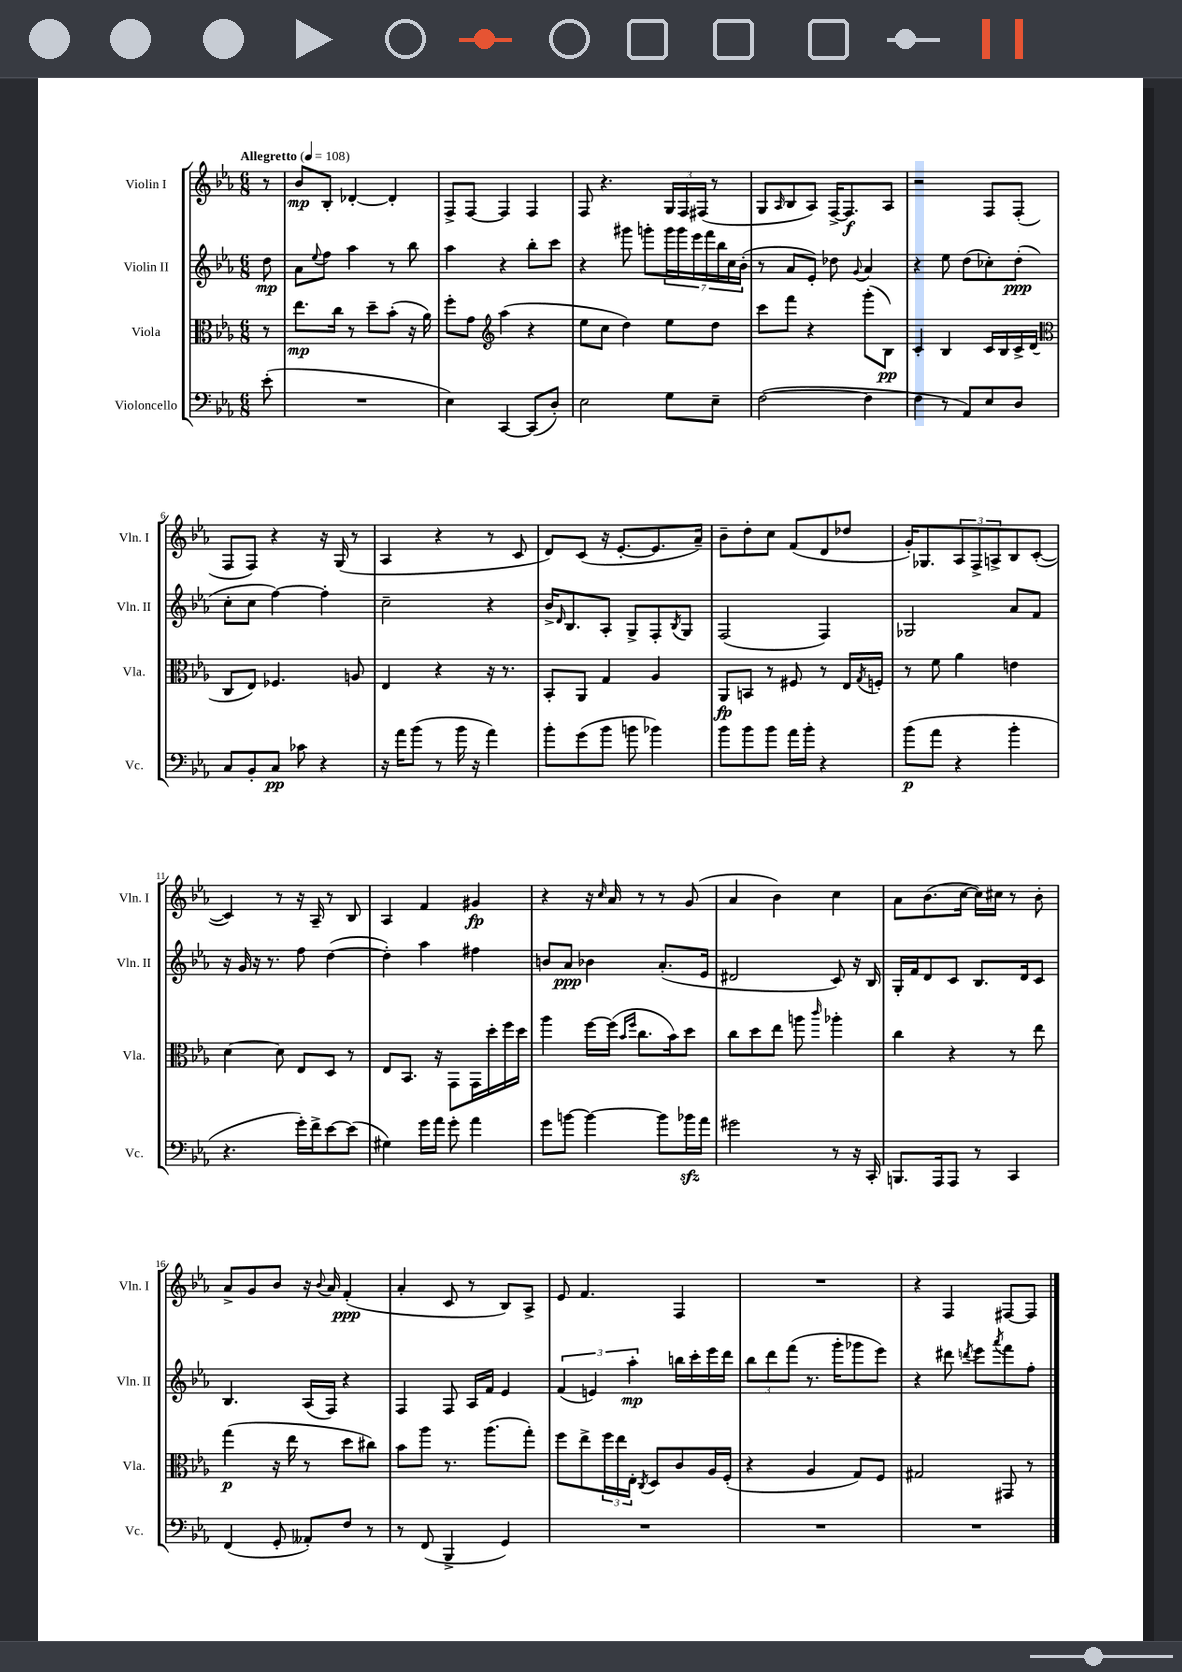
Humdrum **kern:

**kern	**dynam	**kern	**dynam	**kern	**dynam	**kern	**dynam
*part4	*part4	*part3	*part3	*part2	*part2	*part1	*part1
*staff4	*staff4	*staff3	*staff3	*staff2	*staff2	*staff1	*staff1
*I"Violoncello	*	*I"Viola	*	*I"Violin II	*	*I"Violin I	*
*I'Vc.	*	*I'Vla.	*	*I'Vln. II	*	*I'Vln. I	*
*clefF4	*	*clefC3	*	*clefG2	*	*clefG2	*
*k[b-e-a-]	*	*k[b-e-a-]	*	*k[b-e-a-]	*	*k[b-e-a-]	*
*M6/8	*	*M6/8	*	*M6/8	*	*M6/8	*
*MM108	*	*MM108	*	*MM108	*	*MM108	*
=	=	=	=	=	=	=	=
!	!	!	!	!	!	!LO:TX:a:B:t=Allegretto	!
(8e-'\	.	8r	.	8dd\	mp	8r	.
=1	=1	=1	=1	=1	=1	=1	=1
2.r	.	8.ee-\L	mp	8a-\L	.	8b-/L	mp
.	.	.	.	8qqee-/	.	.	.
.	.	.	.	8ff\J	.	8B-'/J	.
.	.	16cc\Jk	.	.	.	.	.
.	.	8r	.	4aa-\	.	[4d-X'/	.
.	.	8dd~\L	.	.	.	.	.
.	.	(8b-'\J	.	8r	.	4d-'/]	.
.	.	16r	.	8bb-\	.	.	.
.	.	16a-\)	.	.	.	.	.
=2	=2	=2	=2	=2	=2	=2	=2
4E-\)	.	8ff'\L	.	4aa-\	.	8F^/L	.
.	.	8g\J	.	.	.	[8F/J	.
*	*	*clefG2	*	*	*	*	*
[4CC/	.	(4aa-\	.	4r	.	4F/]	.
(8CC/L]	.	4r	.	8bb-'\L	.	4F/	.
8D'/J)	.	.	.	8ccc\J	.	.	.
=3	=3	=3	=3	=3	=3	=3	=3
2E-\	.	8ee-\L	.	4r	.	8F/	.
.	.	8cc\J	.	.	.	4.r	.
.	.	4dd\)	.	8ggg#X\	.	.	.
.	.	.	.	8gggn'\L	.	.	.
8G\L	.	8ee-\L	.	28ggg\L	.	24G/LL	.
.	.	.	.	28ggg\	.	.	.
.	.	.	.	.	.	24F/	.
.	.	.	.	28eee-\	.	.	.
.	.	.	.	.	.	(24F#X/JJ	.
.	.	.	.	28fff\	.	.	.
8E-~\J	.	8dd\J	.	.	.	8r	.
.	.	.	.	28bb-\	.	.	.
.	.	.	.	28cc\	.	.	.
.	.	.	.	(28b-'\JJ	.	.	.
=4	=4	=4	=4	=4	=4	=4	=4
([2F\	.	8ccc\L	.	8r	.	8G/L	.
.	.	.	.	.	.	16qqA-/	.
.	.	8fff\J	.	8a-/L	.	8B-/	.
.	.	4r	.	8e-'/J)	.	8A-/J)	.
.	.	.	.	8dd-X\	.	[16F^/KL	.
.	.	.	.	.	.	8.F/]	f
.	.	.	.	8qqg/	.	.	.
4F\]	.	(8ggg'\L	.	4a-/	.	.	.
.	.	8B-\J)	pp	.	.	8A-/J	.
=5	=5	=5	=5	=5	=5	=5	=5
4F\	.	4c'/	.	4r	.	2r	.
8r	.	4B-/	.	8ee-\	.	.	.
8AA-/L)	.	.	.	(8dd\L	.	.	.
8E-/	.	16c/LL	.	8cc-X'\)	.	8F/L	.
.	.	16B-/	.	.	.	.	.
8D/J	.	16c^/	.	(8dd'\J	ppp	(8F'/J	.
.	.	(16d/JJ	.	.	.	.	.
!!LO:LB:g=z
=6	=6	=6	=6	=6	=6	=6	=6
*	*	*clefC3	*	*	*	*	*
8C/L	.	8C/L	.	8cc'\L	.	8F/L	.
8BB-'/	.	8E-/J)	.	8cc\J	.	8F/J)	.
8C/J	pp	4.F-X/	.	[4ff\)	.	4r	.
8c-X\	.	.	.	.	.	.	.
4r	.	.	.	4ff'\]	.	16r	.
.	.	.	.	.	.	(16G/	.
.	.	8An/	.	.	.	8r	.
=7	=7	=7	=7	=7	=7	=7	=7
16r	.	4E-/	.	2cc~\	.	4A-/	.
16a-\KL	.	.	.	.	.	.	.
(8b-\J	.	.	.	.	.	.	.
8r	.	4r	.	.	.	4r	.
16b-\	.	.	.	.	.	.	.
16r	.	.	.	.	.	.	.
4a-\)	.	16r	.	4r	.	8r	.
.	.	8.r	.	.	.	.	.
.	.	.	.	.	.	8c/	.
=8	=8	=8	=8	=8	=8	=8	=8
8b-'\L	.	8BB-'/L	.	16b-^/KL	.	8d/L)	.
.	.	.	.	16qqd/	.	.	.
.	.	.	.	8.B-/	.	.	.
(8g\	.	8AA-/J	.	.	.	(8c/J	.
8b-\J	.	4G/	.	8A-'/J	.	16r	.
.	.	.	.	.	.	[8.e-'/L	.
8bn\	.	.	.	8G^/L	.	.	.
4b-X\)	.	4A-/	.	8F'/	.	8.e-/]	.
.	.	.	.	8qB-/	.	.	.
.	.	.	.	8G/J	.	.	.
.	.	.	.	.	.	16a-~/Jk)	.
=9	=9	=9	=9	=9	=9	=9	=9
8b-\L	.	8AA-/L	fp	(2F/	.	8b-~\L	.
8b-\	.	8BBn/J	.	.	.	8dd'\	.
8b-\J	.	8r	.	.	.	8cc\J	.
16a-\LL	.	8F#X/	.	.	.	(8f/L	.
16b-'\JJ	.	.	.	.	.	.	.
4r	.	8r	.	4F/)	.	8d/	.
.	.	16E-/LL	.	.	.	8dd-X/J	.
.	.	8qG/	.	.	.	.	.
.	.	16Fn'/JJ	.	.	.	.	.
=10	=10	=10	=10	=10	=10	=10	=10
(8b-\L	p	8r	.	2G-X/	.	16g'/KL)	.
.	.	.	.	.	.	8.G-X/	.
8a-\J	.	8f\	.	.	.	.	.
4r	.	4a-\	.	.	.	12A-/	.
.	.	.	.	.	.	12F^/	.
.	.	.	.	.	.	12An^/	.
4b-'\	.	4en\	.	8a-/L	.	8B-/	.
.	.	.	.	8f/J	.	([8c'/J	.
!!LO:LB:g=z
=11	=11	=11	=11	=11	=11	=11	=11
4.r	.	[4d\	.	16r	.	4c/])	.
.	.	.	.	16g/	.	.	.
.	.	.	.	16r	.	.	.
.	.	.	.	8.r	.	.	.
.	.	8d\]	.	.	.	8r	.
16g'\LL)	.	8E-/L	.	8ff\	.	16r	.
16f^\J	.	.	.	.	.	16A-~/	.
[8e-\	.	8D/J	.	([4dd\	.	8r	.
(8e-\J]	.	8r	.	.	.	8B-/	.
=12	=12	=12	=12	=12	=12	=12	=12
4G#X\)	.	8E-/L	.	4dd'\])	.	4A-/	.
.	.	8.BB-/J	.	.	.	.	.
16g\LL	.	.	.	4aa-\	.	4f/	.
16a-\JJ	.	16r	.	.	.	.	.
8g'\	.	8GG\L	.	.	.	.	.
4a-\	.	16GG\L	.	4ff#X\	.	4g#X/	fp
.	.	16dd'\	.	.	.	.	.
.	.	16ff\	.	.	.	.	.
.	.	16dd\JJ	.	.	.	.	.
=13	=13	=13	=13	=13	=13	=13	=13
8g\L	.	4aa-\	.	8bn/L	.	4r	.
[8bn\J	.	.	.	8a-/J	ppp	.	.
4b\_	.	[16ff\LL	.	4b-X\	.	16r	.
.	.	.	.	.	.	16qqcc/	.
.	.	(16ff\JJ]	.	.	.	16a-/	.
.	.	16qqb-/LL	.	.	.	.	.
.	.	16qqff/JJ	.	.	.	.	.
.	.	8.cc\L	.	.	.	8r	.
8b\L]	.	.	.	(8.a-'/L	.	8r	.
.	.	16b-\k)	.	.	.	.	.
16b-Xzz\L	.	8dd\J	.	.	.	(8g/	.
16a-\JJ	.	.	.	16e-/Jk	.	.	.
=14	=14	=14	=14	=14	=14	=14	=14
2g#X\	.	8cc\L	.	2d#X/	.	4a-/	.
.	.	8dd\	.	.	.	.	.
.	.	8ee-\J	.	.	.	4b-\)	.
.	.	8aan\	.	.	.	.	.
.	.	16qqccc/	.	.	.	.	.
8r	.	4aa-X'\	.	8c/)	.	4cc\	.
16r	.	.	.	16r	.	.	.
16CC'/	.	.	.	16B-/	.	.	.
=15	=15	=15	=15	=15	=15	=15	=15
8.BBBn/L	.	4cc\	.	16G'/LL	.	8a-\L	.
.	.	.	.	16f/J	.	.	.
.	.	.	.	8d/	.	(8.b-\	.
16AAA-/k	.	.	.	.	.	.	.
8AAA-/J	.	4r	.	8c/J	.	.	.
.	.	.	.	.	.	[16cc\Jk	.
8r	.	.	.	8.B-/L	.	16cc\LL])	.
.	.	.	.	.	.	16cc#X\JJ	.
4CC/	.	8r	.	.	.	8r	.
.	.	.	.	16d/k	.	.	.
.	.	8ee-\	.	8c/J	.	8b-'\	.
!!LO:LB:g=z
=16	=16	=16	=16	=16	=16	=16	=16
(4FF/	.	(4gg\	p	4.B-/	.	8a-^/L	.
.	.	.	.	.	.	8g/	.
8GG'/	.	16r	.	.	.	8b-/J	.
.	.	16ee-\	.	.	.	.	.
8AA--X'/L)	.	8r	.	(16A-/LL	.	16r	.
.	.	.	.	.	.	8qqb-/	.
.	.	.	.	16F/JJ)	.	16a-/	.
8F/J	.	8dd\L	.	4r	.	(4f'/	ppp
8r	.	8cc#X\J)	.	.	.	.	.
=17	=17	=17	=17	=17	=17	=17	=17
8r	.	8b-\L	.	4F/	.	4a-'/	.
(8FF/	.	8aa-\J	.	.	.	.	.
4BBB-^/	.	8.r	.	8F/	.	8c/	.
.	.	.	.	16A-/LL	.	8r	.
.	.	(8.aa-\L	.	16f/JJ	.	.	.
4GG/)	.	.	.	4e-/	.	8B-/L)	.
.	.	8gg'\J)	.	.	.	8A-^/J	.
=18	=18	=18	=18	=18	=18	=18	=18
2.r	.	8ff\L	.	(6f/	.	8e-/	.
.	.	8ee-^\	.	.	.	4.f/	.
.	.	.	.	6en/)	.	.	.
.	.	24ff\L	.	.	.	.	.
.	.	24ee-\	.	.	.	.	.
.	.	24E-'\JJ	.	6aa-'\	mp	.	.
.	.	8qC/	.	.	.	.	.
.	.	8D/L	.	.	.	.	.
.	.	8c/	.	16bbn\LL	.	4F/	.
.	.	.	.	16ccc'\	.	.	.
.	.	16A-/L	.	16eee-\	.	.	.
.	.	(16F'/JJ	.	16ddd\JJ	.	.	.
=19	=19	=19	=19	=19	=19	=19	=19
2.r	.	4r	.	12bb-\L	.	2.r	.
.	.	.	.	12ddd\	.	.	.
.	.	.	.	(12fff\J	.	.	.
.	.	4A-/	.	8.r	.	.	.
.	.	.	.	16ggg'\KL	.	.	.
.	.	8G/L)	.	8ggg-X\	.	.	.
.	.	8F/J	.	8eee-\J)	.	.	.
=20	=20	=20	=20	=20	=20	=20	=20
2.r	.	2G#X/	.	4r	.	4r	.
.	.	.	.	8ddd#X\	.	4F/	.
.	.	.	.	8qdddn/	.	.	.
.	.	.	.	8eee-\L	.	.	.
.	.	.	.	8qaaa-/	.	.	.
.	.	8GG#X/	.	8fff\	.	[8F#X/L	.
.	.	8r	.	8ff'\J	.	8F#/J]	.
==	==	==	==	==	==	==	==
*-	*-	*-	*-	*-	*-	*-	*-
